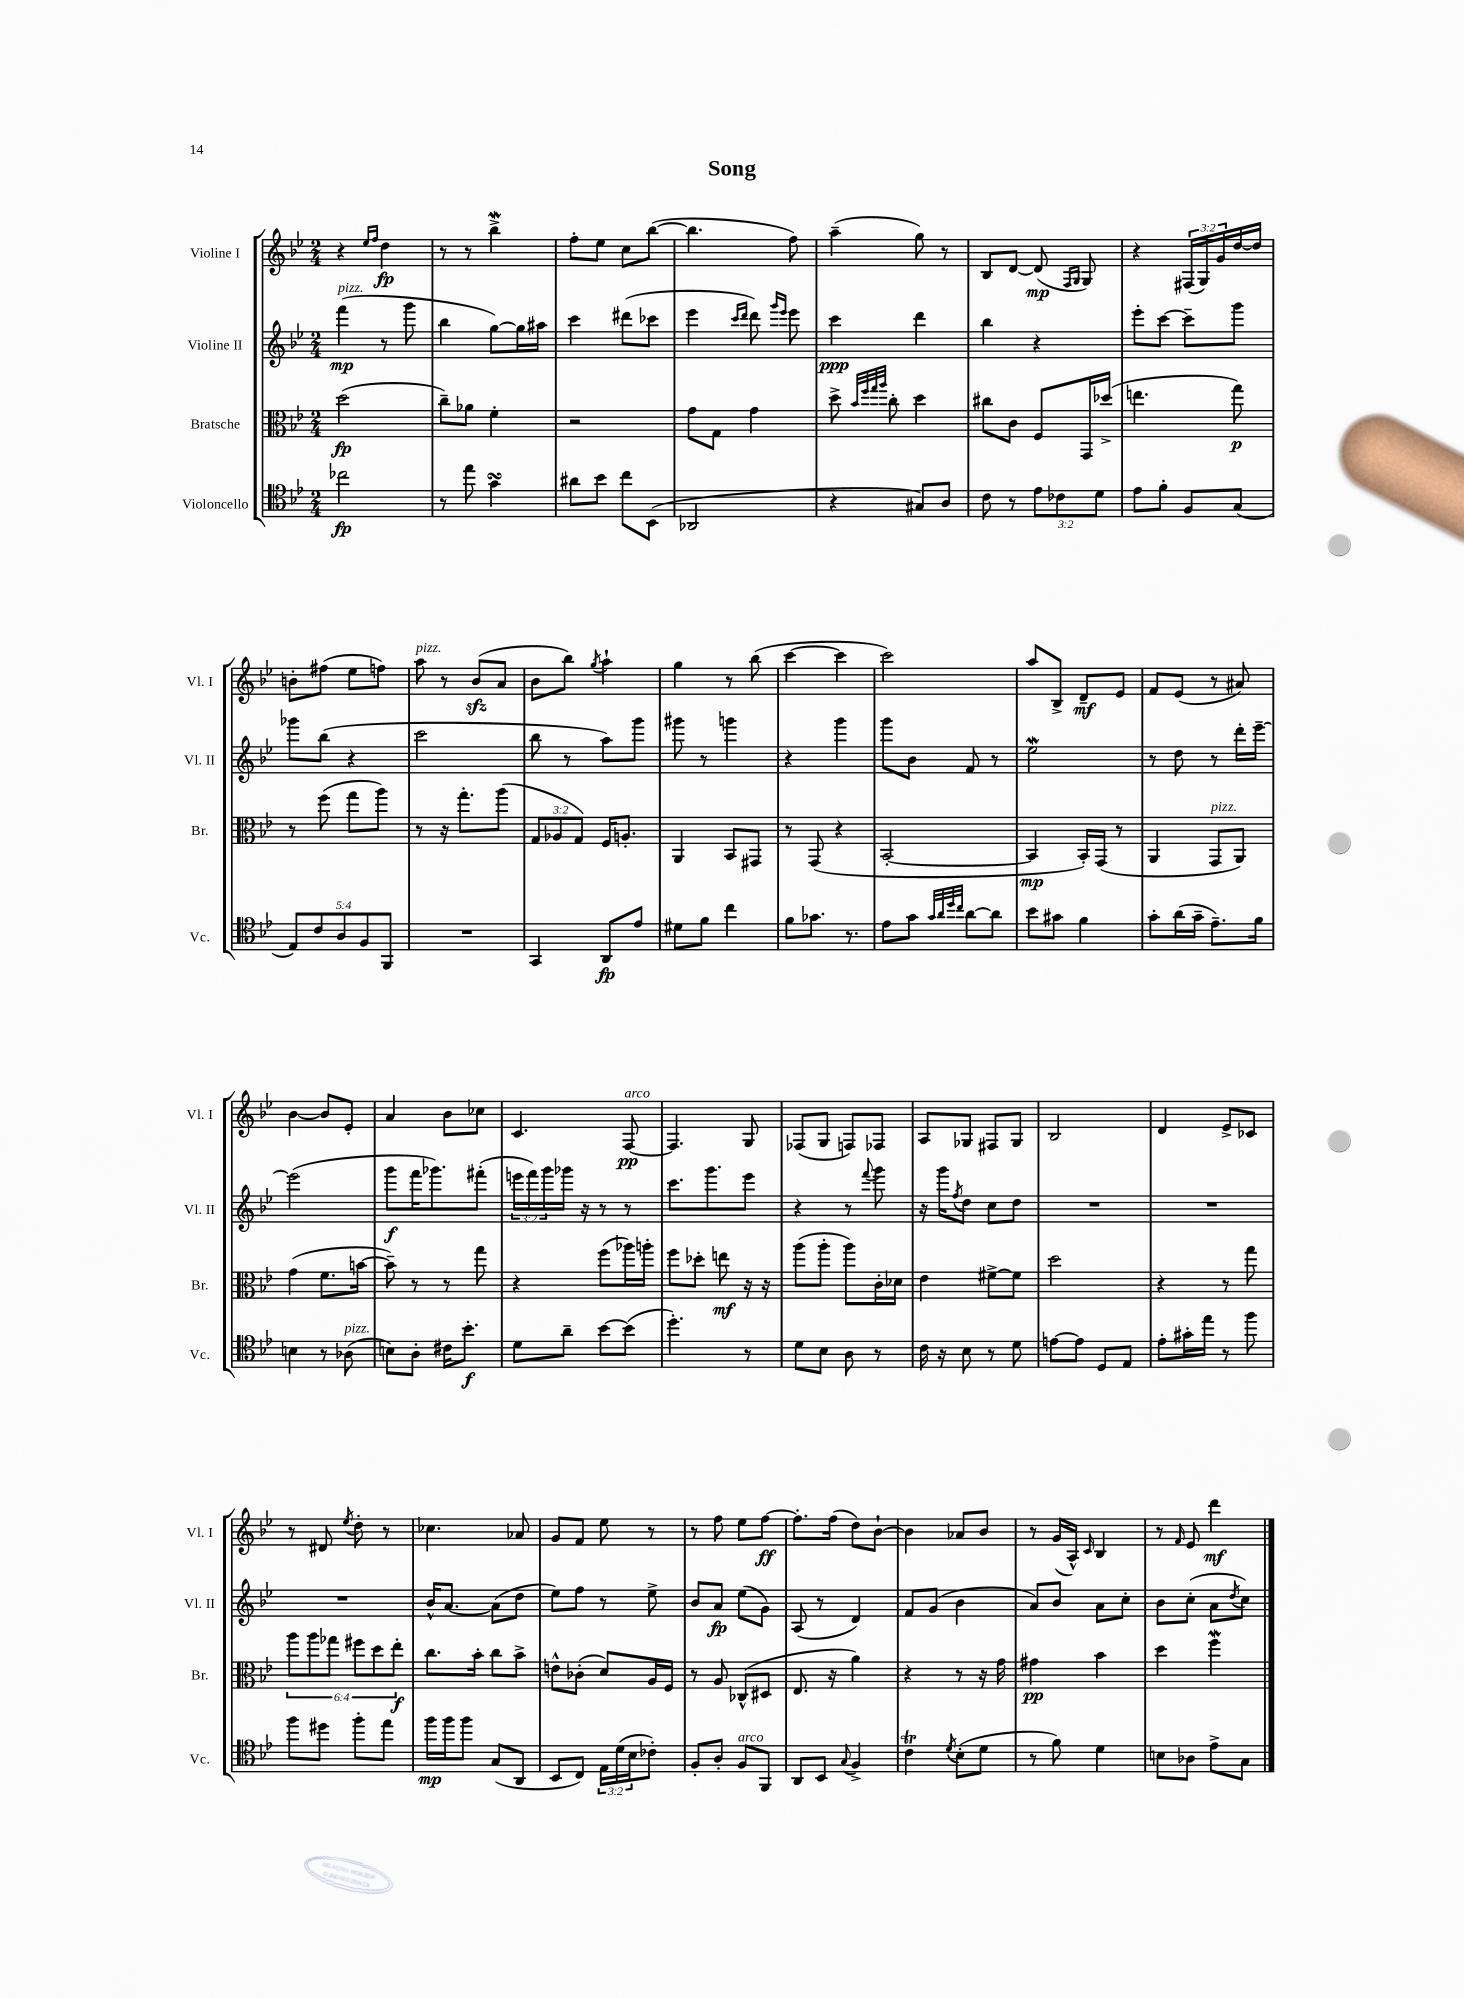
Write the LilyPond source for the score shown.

\header { title = "Song" }
<<
\new StaffGroup <<
\new Staff = "s0" \with { instrumentName = "Violine I" shortInstrumentName = "Vl. I" } {
    \clef treble \key bes \major \numericTimeSignature \time 2/4 \override Staff.TupletNumber.text = #tuplet-number::calc-fraction-text
    r4 \grace { ees''16 f''16 } d''4\fp |
    r8 r8 bes''4->\mordent |
    f''8-. ees''8 c''8 bes''8~( |
    bes''4. f''8) |
    a''4--( g''8) r8 |
    bes8 d'8~ d'8\mp( \grace { f16 g16 } g8) |
    r4 \tuplet 3/2 { fis16( g16) g'16 } d''16~ d''16 |
    b'8-. fis''8( ees''8 f''8) |
    a''8^\markup { \italic "pizz." } r8 bes'8\sfz( a'8 |
    bes'8 bes''8) \acciaccatura { g''8 } a''4-! |
    g''4 r8 bes''8( |
    c'''4~ c'''4 |
    c'''2) |
    a''8 bes8-> d'8--\mf ees'8 |
    f'8 ees'8( r8 ais'8) |
    bes'4~ bes'8 ees'8-. |
    a'4 bes'8 ces''8 |
    c'4. f8~\pp^\markup { \italic "arco" } |
    f4. g8 |
    fes8( g8 f8) fes8 |
    a8 ges8 fis8 ges8 |
    bes2 |
    d'4 ees'8-> ces'8 |
    r8 dis'8 \acciaccatura { ees''8 } d''8-. r8 |
    ces''4. aes'8 |
    g'8 f'8 ees''8 r8 |
    r8 f''8 ees''8 f''8~\ff |
    f''8.-. f''16( d''8) bes'8~-! |
    bes'4 aes'8 bes'8 |
    r8 g'16( a16-^) \grace { c'16 } bes4 |
    r8 \grace { f'16 } ees'8 d'''4\mf \bar "|." |
}
\new Staff = "s1" \with { instrumentName = "Violine II" shortInstrumentName = "Vl. II" } {
    \clef treble \key bes \major \numericTimeSignature \time 2/4 \override Staff.TupletNumber.text = #tuplet-number::calc-fraction-text
    f'''4\mp^\markup { \italic "pizz." }( r8 g'''8 |
    bes''4 g''8~) g''16 ais''16 |
    c'''4 dis'''8( ces'''8 |
    ees'''4 \grace { c'''16 d'''16 } d'''8) \grace { g'''16 ees'''16 } ees'''8 |
    c'''4\ppp d'''4 |
    bes''4 r4 |
    ees'''8-. c'''8~ c'''8-- g'''8 |
    ges'''8 bes''8( r4 |
    c'''2 |
    bes''8 r8 a''8) g'''8 |
    gis'''8 r8 g'''4 |
    r4 g'''4 |
    g'''8 bes'8 f'8 r8 |
    ees''2\mordent |
    r8 d''8 r8 d'''16-. ees'''16~-- |
    ees'''2( |
    g'''8\f f'''16 ges'''8.) fis'''8-.( |
    \tuplet 3/2 { e'''16 f'''16) g'''16 } ges'''16 r16 r8 r8 |
    c'''8. g'''8. ees'''8 |
    r4 r8 \appoggiatura { f'''8 } g'''8 |
    r16 g'''16 \acciaccatura { f''8 } d''8 c''8 d''8 |
    R2 |
    R2 |
    R2 |
    bes'16-^ a'8.~ a'8( d''8 |
    ees''8) f''8 r8 ees''8-> |
    bes'8 a'8\fp ees''8( g'8) |
    a8( r8 d'4) |
    f'8 g'8( bes'4 |
    a'8) bes'8 a'8 c''8-. |
    bes'8 c''8-.( a'8 \acciaccatura { d''8 } c''8) \bar "|." |
}
\new Staff = "s2" \with { instrumentName = "Bratsche" shortInstrumentName = "Br." } {
    \clef alto \key bes \major \numericTimeSignature \time 2/4 \override Staff.TupletNumber.text = #tuplet-number::calc-fraction-text
    d''2\fp( |
    c''8--) aes'8 f'4-. |
    r2 |
    g'8 g8 g'4 |
    d''8-> \grace { bes'32 f''32 g''32 a''32 } c''8-. d''4 |
    cis''8 c'8 f8 g,16 des''16->( |
    e''4. g''8\p) |
    r8 f''8( g''8 a''8) |
    r8 r16 g''8.-. a''8( |
    \tuplet 3/2 { g8 aes8 g8) } f16 a8.-. |
    a,4 bes,8 gis,8 |
    r8 g,8( r4 |
    bes,2~-. |
    bes,4\mp bes,16-.) g,16( r8 |
    a,4 g,8^\markup { \italic "pizz." } a,8) |
    g'4( f'8. b'16~ |
    b'8--) r8 r8 g''8 |
    r4 f''8( aes''16) a''16-. |
    f''8 des''8-. e''8\mf r16 r16 |
    a''8( a''8-. a''8) c'16-. des'16 |
    ees'4 fis'8~-> fis'8 |
    d''2 |
    r4 r8 g''8 |
    \tuplet 6/4 { a''8 a''8 ges''8 fis''8 d''8 ees''8-.\f } |
    c''8. bes'16-. c''8 bes'8-> |
    e'8-^ ces'8-.( d'8) a16 f16 |
    r8 a8 ces8-^( dis8 |
    ees8. r16 a'4) |
    r4 r8 r16 g'16 |
    gis'4\pp bes'4 |
    d''4 f''4\mordent \bar "|." |
}
\new Staff = "s3" \with { instrumentName = "Violoncello" shortInstrumentName = "Vc." } {
    \clef tenor \key bes \major \numericTimeSignature \time 2/4 \override Staff.TupletNumber.text = #tuplet-number::calc-fraction-text
    ces''2\fp |
    r8 ees''8 g'4\turn |
    ais'8 bes'8 c''8 bes,8( |
    aes,2 |
    r4 gis8) a8 |
    c'8 r8 \tuplet 3/2 { ees'8 ces'8 d'8 } |
    ees'8 f'8-. f8 g8( |
    \tuplet 5/4 { ees8) c'8 a8 f8 f,8 } |
    R2 |
    g,4 a,8\fp ees'8 |
    dis'8 f'8 c''4 |
    f'8 ges'8. r8. |
    ees'8 g'8 \grace { g'32 a'32 d''32 c''32 } a'8~ a'8 |
    bes'8 gis'8 f'4 |
    g'8-. a'16( g'16-- ees'8.--) f'16 |
    b4 r8 aes8^\markup { \italic "pizz." }( |
    b8) a8-. cis'16 bes'8.-.\f |
    d'8 a'8-- bes'8~ bes'8( |
    d''4.-.) r8 |
    d'8 bes8 a8 r8 |
    c'16 r16 bes8 r8 d'8 |
    e'8~ e'8 d8 ees8 |
    ees'8-. gis'16-. ees''16 r8 f''8 |
    f''8 dis''8 f''8-. ees''8 |
    f''16\mp f''16 f''8 g8( a,8 |
    bes,8 c8) \tuplet 3/2 { ees16 d'16( bes16 } ces'8-.) |
    f8-. a8-. f8^\markup { \italic "arco" } f,8 |
    a,8 bes,8 \appoggiatura { g8 } f4-> |
    c'4\trill \acciaccatura { d'8 } bes8-.( d'8 |
    r8 f'8) d'4 |
    b8 aes8 ees'8-> g8 \bar "|." |
}
>>
>>
\layout { \context { \Score \remove "Bar_number_engraver" } }
